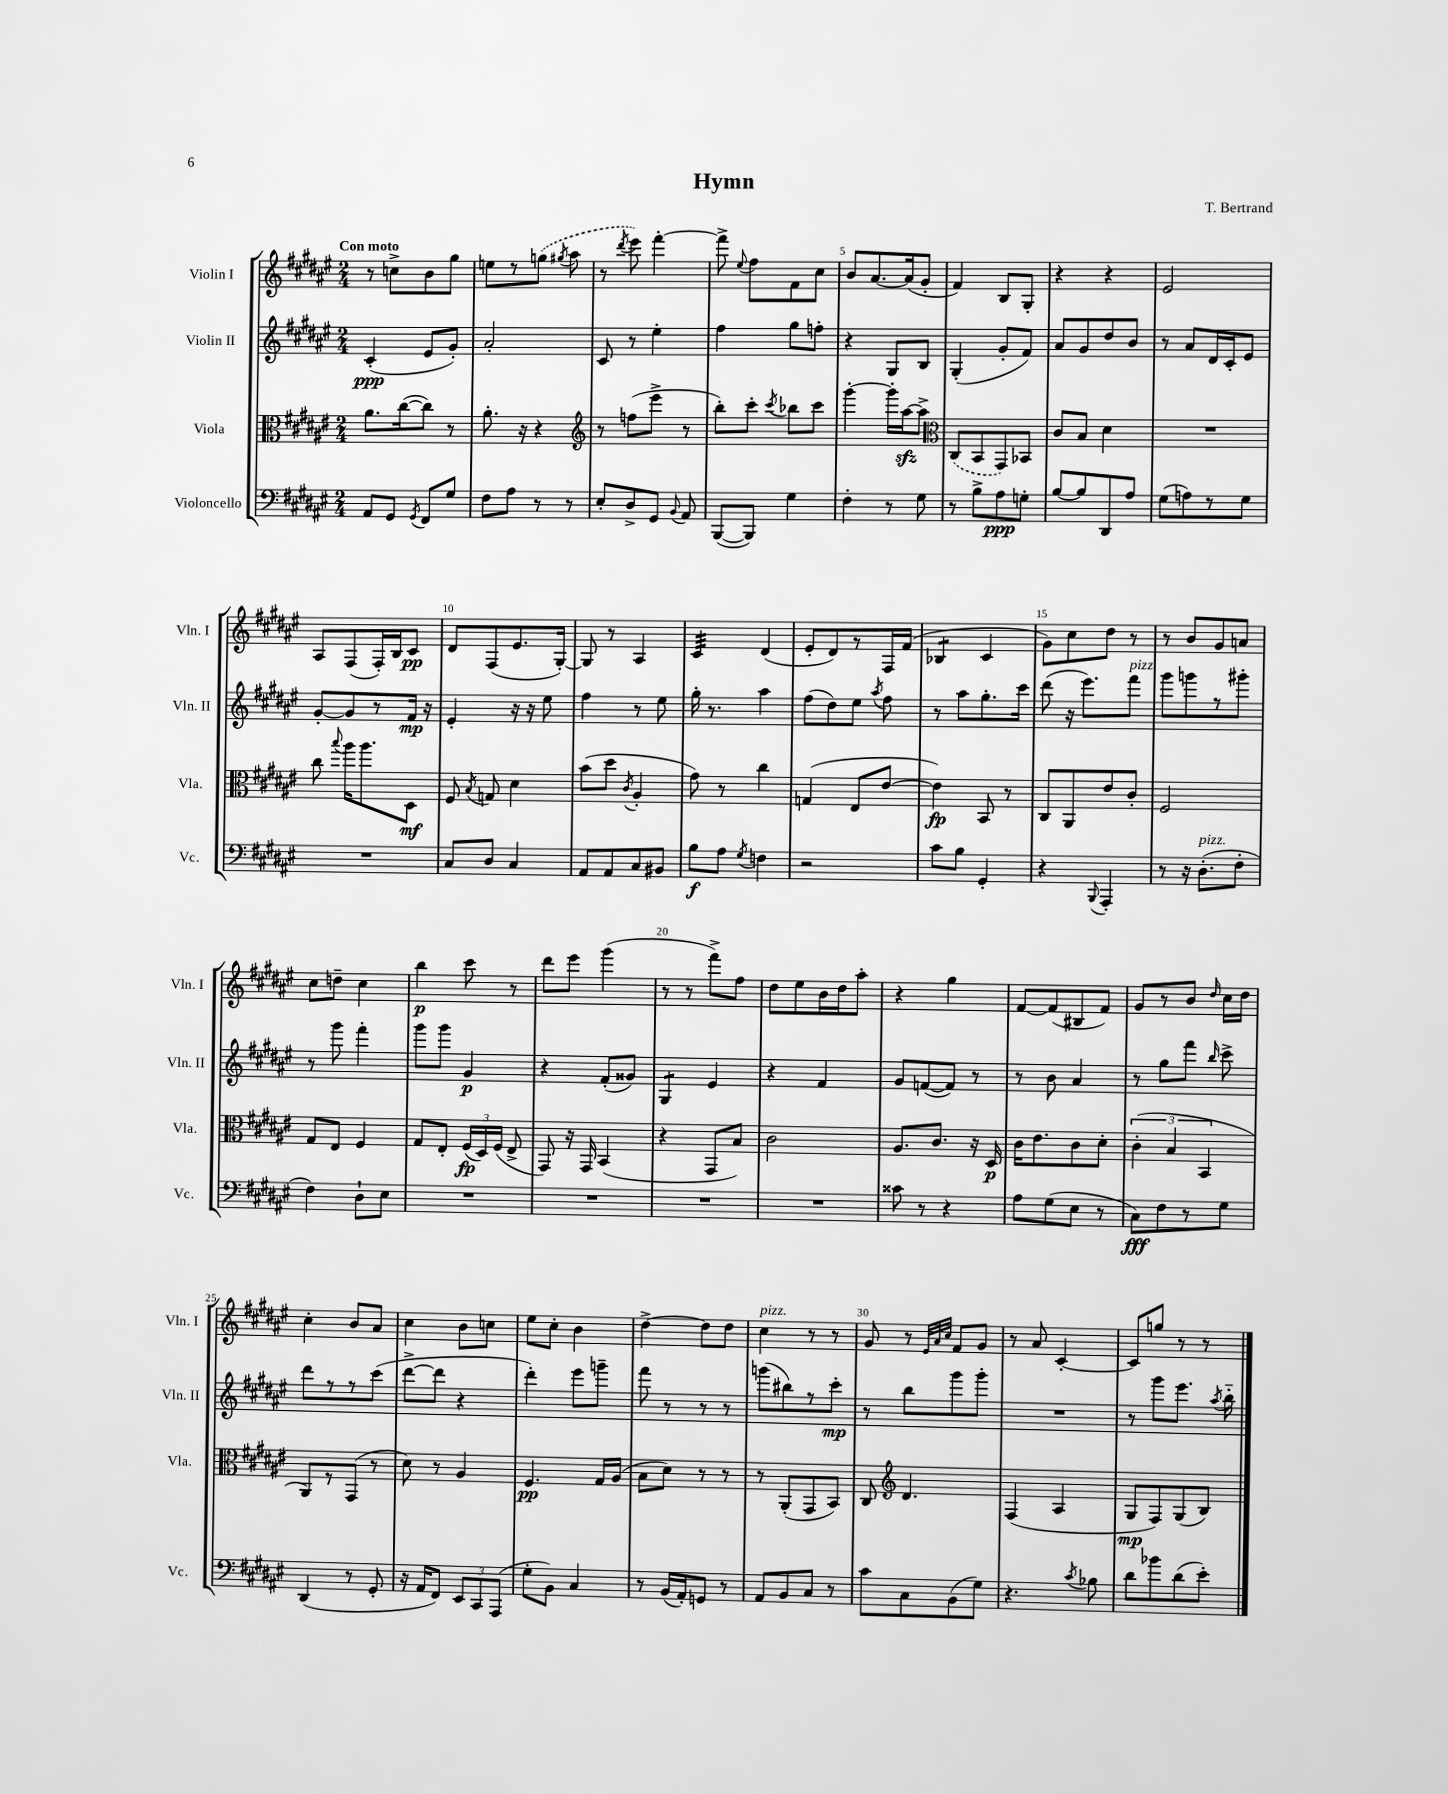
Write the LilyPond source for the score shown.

\header { title = "Hymn" composer = "T. Bertrand" }
<<
\new StaffGroup <<
\new Staff = "s0" \with { instrumentName = "Violin I" shortInstrumentName = "Vln. I" } {
    \clef treble \key fis \major \numericTimeSignature \time 2/4 \tempo "Con moto"
    \autoBeamOff r8 c''8[-> b'8 gis''8] |
    e''8[ r8 \once \slurDashed g''8]( \acciaccatura { gis''8 } ais''8 |
    r8 \acciaccatura { dis'''8 } eis'''8) fis'''4~-. |
    fis'''8-> \appoggiatura { eis''8 } fis''8[ fis'8 cis''8] |
    b'8[ ais'8.~ ais'16( gis'8]-. |
    fis'4) b8[ gis8]-. |
    r4 r4 |
    eis'2 |
    ais8[ fis8( fis16-.) b16 cis'8]\pp |
    dis'8[ fis8( eis'8. gis16]~-.) |
    gis8 r8 ais4 |
    cis'4:32 dis'4( |
    eis'8[-. dis'8) r8 fis16 fis'16]( |
    bes4:8 cis'4 |
    gis'8[) cis''8 dis''8] r8 |
    r8 b'8[ gis'8 a'8] |
    cis''8[ d''8]-- cis''4 |
    b''4\p cis'''8 r8 |
    dis'''8[ eis'''8] gis'''4( |
    r8 r8 fis'''8[->) fis''8] |
    dis''8[ eis''8 b'16 dis''16 ais''8]-. |
    r4 gis''4 |
    fis'8[~ fis'8( bis8 fis'8]) |
    gis'8[ r8 b'8] \grace { dis''16 } cis''16[ dis''16] |
    cis''4-. b'8[ ais'8] |
    cis''4 b'8[ c''8] |
    eis''8[ cis''8]-. b'4 |
    dis''4~-> dis''8[ dis''8] |
    cis''4^\markup { \italic "pizz." } r8 r8 |
    gis'8 r8 \grace { eis'32[ ais'32 cis''32] } fis'8[ gis'8] |
    r8 ais'8 cis'4~-. |
    cis'8[ g''8] r8 r8 \bar "|." |
}
\new Staff = "s1" \with { instrumentName = "Violin II" shortInstrumentName = "Vln. II" } {
    \clef treble \key fis \major \numericTimeSignature \time 2/4
    \autoBeamOff cis'4-.\ppp( eis'8[ gis'8]-.) |
    ais'2-. |
    cis'8 r8 eis''4-. |
    fis''4 gis''8[ f''8]-. |
    r4 gis8[ b8] |
    gis4-.( gis'8[-. fis'8]) |
    ais'8[ gis'8 dis''8 b'8] |
    r8 ais'8[ dis'16 cis'16-. eis'8] |
    gis'8[~-. gis'8 r8 fis'16]\mp r16 |
    eis'4-. r16 r16 eis''8 |
    fis''4 r8 eis''8 |
    gis''16-. r8. ais''4 |
    fis''8[( dis''8) eis''8] \acciaccatura { ais''8 } fis''8 |
    r8 ais''8[ gis''8.-. cis'''16] |
    dis'''8( r16 eis'''8.[) fis'''8]^\markup { \italic "pizz." } |
    gis'''8[ g'''8 r8 gis'''8]-. |
    r8 gis'''8 fis'''4-. |
    gis'''8[ gis'''8] gis'4\p |
    r4 fis'8[-.( gisis'8]) |
    gis4:8 eis'4 |
    r4 fis'4 |
    gis'8[ f'8~( f'8]) r8 |
    r8 b'8 ais'4 |
    r8 gis''8[ fis'''8] \grace { b''16 } cis'''8-> |
    dis'''8[ r8 r8 cis'''8]( |
    dis'''8[~-> dis'''8] r4 |
    dis'''4-.) eis'''8[ g'''8]-- |
    fis'''8 r8 r8 r8 |
    g'''8[( bis''8) r8 cis'''8]-.\mp |
    r8 b''8[ gis'''8 gis'''8]-. |
    R2 |
    r8 gis'''8[ eis'''8.] \acciaccatura { ais''8 } b''16-_ \bar "|." |
}
\new Staff = "s2" \with { instrumentName = "Viola" shortInstrumentName = "Vla." } {
    \clef alto \key fis \major \numericTimeSignature \time 2/4
    \autoBeamOff ais'8.[ cis''16~( cis''8]) r8 |
    ais'8.-. r16 r4 |
    \clef treble r8 f''8[( eis'''8]-> r8 |
    b''8[-.) cis'''8]-. \acciaccatura { cis'''8 } bes''8[ cis'''8] |
    gis'''4~-. gis'''16[-. ais''16~\sfz ais''8]-> |
    \clef alto \once \slurDashed cis8[( b,8 gis,8) bes,8] |
    cis'8[ b8] dis'4 |
    R2 |
    cis''8 \appoggiatura { b''8 } ais''16[ ais''8. dis8]\mf |
    fis8 \acciaccatura { b8 } g8 dis'4 |
    b'8[( dis''8] \acciaccatura { cis'8 } ais4-. |
    gis'8) r8 cis''4 |
    g4( eis8[ eis'8]~ |
    eis'4\fp) b,8 r8 |
    cis8[ ais,8 eis'8 cis'8]-. |
    fis2 |
    gis8[ eis8] fis4 |
    gis8[ eis8]-. \tuplet 3/2 { fis16[\fp( dis16) fis16]( } eis8-> |
    gis,8) r16 gis,16 b,4( |
    r4 gis,8[ b8]) |
    cis'2 |
    ais8.[ cis'8.] r16 dis16\p |
    cis'16[ eis'8. cis'8 dis'8]-. |
    \tuplet 3/2 { cis'4-.( b4 b,4 } |
    ais,8[) r8 gis,8]( r8 |
    dis'8) r8 ais4 |
    fis4.\pp gis16[ ais16]( |
    b8[ dis'8]) r8 r8 |
    r8 ais,8[-.( gis,8 b,8]) |
    cis8 \clef treble dis'4. |
    fis4( ais4 |
    gis8[\mp fis8) gis8( b8]) \bar "|." |
}
\new Staff = "s3" \with { instrumentName = "Violoncello" shortInstrumentName = "Vc." } {
    \clef bass \key fis \major \numericTimeSignature \time 2/4
    \autoBeamOff ais,8[ gis,8] \acciaccatura { gis,8 } fis,8[ gis8] |
    fis8[ ais8] r8 r8 |
    eis8[-. dis8-> gis,8] \appoggiatura { b,8 } ais,8 |
    b,,8[~( b,,8]) gis4 |
    fis4-. r8 gis8 |
    r8 b8[-> ais8\ppp g8]-. |
    b8[~ b8 dis,8 ais8] |
    gis8[( a8) r8 gis8] |
    R2 |
    cis8[ dis8] cis4 |
    ais,8[ ais,8 cis8 bis,8] |
    b8[\f ais8] \acciaccatura { gis8 } f4 |
    r2 |
    cis'8[ b8] gis,4-. |
    r4 \appoggiatura { b,,8 } ais,,4-. |
    r8 r16 dis8.[-.^\markup { \italic "pizz." }( fis8]-. |
    fis4) dis8[-! eis8] |
    R2 |
    R2 |
    R2 |
    R2 |
    cisis'8 r8 r4 |
    ais8[ gis8( eis8] r8 |
    cis8[\fff) fis8 r8 gis8] |
    dis,4( r8 gis,8-. |
    r16 ais,16[ fis,8]) \tuplet 3/2 { eis,8[ cis,8 ais,,8]( } |
    gis8[-. b,8]) cis4 |
    r8 b,16[( ais,16-.) g,8] r8 |
    ais,8[ b,8 cis8] r8 |
    cis'8[ cis8 b,8( gis8]) |
    r4. \acciaccatura { cis'8 } bes8 |
    dis'8[ bes'8 dis'8( eis'8]-.) \bar "|." |
}
>>
>>
\layout { \context { \Score \override BarNumber.break-visibility = ##(#f #t #t) barNumberVisibility = #(every-nth-bar-number-visible 5) } }
